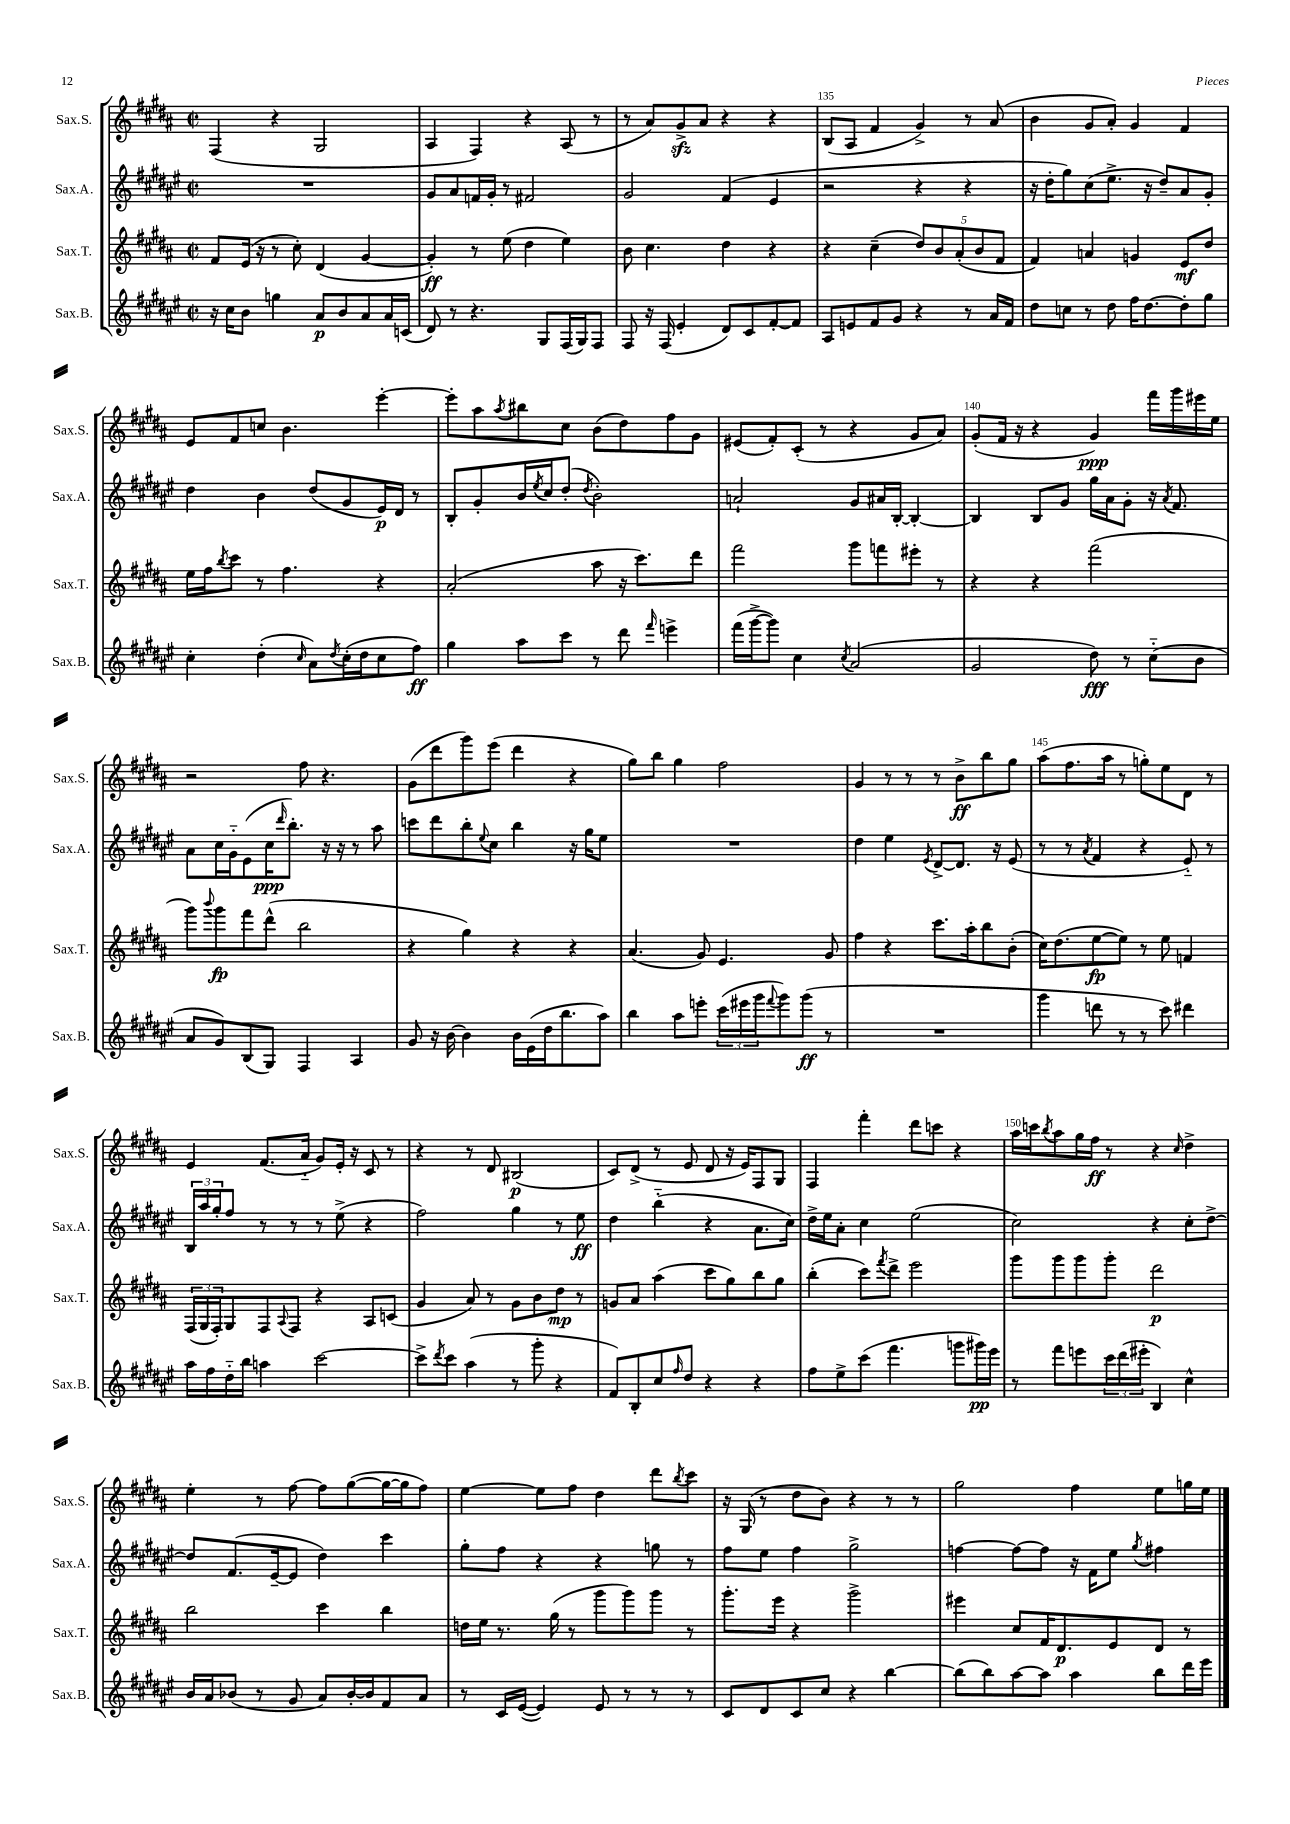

**kern	**kern	**kern	**kern
*staff4	*staff3	*staff2	*staff1
*clefG2	*clefG2	*clefG2	*clefG2
*k[f#c#g#d#a#e#]	*k[f#c#g#d#a#]	*k[f#c#g#d#a#e#]	*k[f#c#g#d#a#]
*M2/2	*M2/2	*M2/2	*M2/2
*met(c|)	*met(c|)	*met(c|)	*met(c|)
16r	8f#/L	1r	(4F#/
16cc#\LK	.	.	.
8b\J	(16e/Jk	.	.
.	16r	.	.
4gg\	8r	.	4r
.	8cc#'\)	.	.
8a#/L	(4d#/	.	2G#/
8b/	.	.	.
8a#/	[4g#/	.	.
16a#/L	.	.	.
(16c/JJ	.	.	.
=	=	=	=
8d#/)	4g#'/])	8g#/L	4A#/
8r	.	8a#/	.
4.r	8r	16f/L	4F#/)
.	.	16g#'/JJ	.
.	(8ee\	8r	.
.	4dd#\	2f#/	4r
8G#/L	.	.	.
(16F#/L	4ee\)	.	(8A#/
16G#/J)	.	.	.
8F#/J	.	.	8r
=	=	=	=
8F#/	8b\	2g#/	8r
16r	4.cc#\	.	8a#/L)
(16F#/	.	.	.
4e#'/	.	.	8g#^/
.	.	.	8a#/J
8d#/L)	4dd#\	(4f#/	4r
8c#/	.	.	.
[8f#'/	4r	4e#/	4r
8f#/]J	.	.	.
=	=	=	=
8A#/L	4r	2r	(8B/L
8e/	.	.	8A#/J
8f#/	(4cc#~\	.	4f#/
8g#/J	.	.	.
4r	10dd#/L)	4r	4g#^/)
.	10b/	.	.
.	(10a#'/	.	.
8r	.	4r	8r
.	10b/	.	.
16a#/LL	.	.	(8a#/
.	10f#/J	.	.
16f#/JJ	.	.	.
=	=	=	=
8dd#\L	4f#/)	16r	4b\
.	.	16dd#'\LK	.
8cc\J	.	8gg#\)	.
8r	4a/	(8cc#\	8g#/L
8dd#\	.	8.ee#^\J	8a#'/J)
16ff#\LK	4g/	.	4g#/
[8.dd#\	.	16r	.
.	.	8dd#~/L)	.
8dd#'\]	8e/L	8a#/	4f#/
8gg#\J	8dd#/J	8g#'/J	.
=	=	=	=
4cc#'\	16ee\LL	4dd#\	8e/L
.	16ff#\J	.	.
.	8qbb/	.	.
.	8ccc#\J	.	8f#/
(4dd#'\	8r	4b\	8cc/J
.	4.ff#\	.	4.b\
16qqcc#/	.	.	.
8a#\L)	.	(8dd#/L	.
8qdd#/	.	.	.
(16cc#'\L	.	8g#/	.
16dd#\J	.	.	.
8cc#\	4r	16e#/L)	[4eee'\
.	.	16d#/JJ	.
8ff#\J)	.	8r	.
=	=	=	=
4gg#\	(2a#'/	8B'/L	8eee'\]L
.	.	8g#'/	8aa#\
.	.	.	8qaa#/
8aa#\L	.	16b/L	8bb#\
.	.	8qee#/	.
.	.	16cc#/J	.
8ccc#\J	.	(8dd#'/J	8cc#\J
.	.	8qdd#/	.
8r	8aa#\	2b'\)	(8b\L
8ddd#\	16r	.	8dd#\)
.	8.ccc#\L)	.	.
16qqfff#/	.	.	.
4eee^\	.	.	8ff#\
.	8ddd#\J	.	8g#\J
=	=	=	=
(16fff#\LL	2fff#\	2a`/	(8e#/L
[16ggg#^\J	.	.	.
8ggg#\]J)	.	.	8f#'/)
4cc#\	.	.	(8c#'/J
.	.	.	8r
8qcc#/	.	.	.
(2a#/	8ggg#\L	8g#/L	4r
.	8fff\	16a#/L	.
.	.	[16B'/JJ	.
.	8eee#'\J	4B'/_	8g#/L
.	8r	.	8a#/J)
=	=	=	=
2g#/	4r	4B/]	(8g#'/L
.	.	.	16f#/Jk
.	.	.	16r
.	4r	8B/L	4r
.	.	8g#/J	.
8dd#\)	(2fff#\	16gg#\LL	4g#/)
.	.	16a#\J	.
8r	.	8g#'\J	.
(8cc#'~\L	.	16r	16fff#\LL
.	.	8qa#/	.
.	.	8.f#/	16ggg#\
8b\J	.	.	16eee#\
.	.	.	16ee\JJ
=	=	=	=
8a#/L	8ggg#\L)	8a#\L	2r
.	8qqbbb/	.	.
8g#/)	8ggg#\	16cc#\L	.
.	.	16g#'~\J	.
(8B/	8fff#\	(8e#\	.
8G#/J)	(8ddd#^^\J	16cc#\K	.
.	.	16qqddd#/	.
.	.	8.bb'\J)	.
4F#/	2bb\	.	8ff#\
.	.	16r	4.r
.	.	16r	.
4A#/	.	8r	.
.	.	8aa#\	.
=	=	=	=
8g#/	4r	8ccc\L	(8g#\L
16r	.	8ddd#\	8ddd#\
[16b\	.	.	.
4b\]	4gg#\)	8bb'\	8ggg#\)
.	.	8qqee#/	.
.	.	8cc#\J	(8eee\J
16b\LL	4r	4bb\	4ddd#\
(16e#\	.	.	.
16dd#\J	.	.	.
8.bb\	.	.	.
.	4r	16r	4r
.	.	16gg#\LK	.
8aa#\J)	.	8ee#\J	.
=	=	=	=
4bb\	(4.a#/	1r	8gg#\L)
.	.	.	8bb\J
8aa#\L	.	.	4gg#\
8eee'\J	8g#/)	.	.
(24ccc#\LL	4.e/	.	2ff#\
24eee#\	.	.	.
24ggg#\J	.	.	.
8qqfff#/	.	.	.
8ggg#\)	.	.	.
(8ggg#\J	.	.	.
8r	8g#/	.	.
=	=	=	=
1r	4ff#\	4dd#\	4g#/
.	4r	4ee#\	8r
.	.	.	8r
.	.	8qe#/	.
.	8.ccc#\L	[8d#^/L	8r
.	.	8.d#/]J	8b^\L
.	16aa#'\k	.	.
.	8bb\	.	8bb\
.	.	16r	.
.	(8b'\J	(8e#/	8gg#\J
=	=	=	=
4ggg#\	16cc#\LK)	8r	(8aa#\L
.	(8.dd#\	.	.
.	.	8r	8.ff#\
.	.	8qa#/	.
8ddd\	[8ee\	4f#/	.
.	.	.	16aa#\Jk
8r	8ee\]J)	.	8r
8r	8r	4r	8gg'\L)
8ccc#\)	8ee\	.	8ee\
4ddd#\	4f/	8e#'~/)	8d#\J
.	.	8r	8r
=	=	=	=
16aa#\LL	(24F#/LL	24B/LL	4e/
.	24G#/	24aa#/	.
16ff#\	.	.	.
.	24F#'/J)	24gg#'/J	.
16dd#'~\	8G#/	8ff#/J	.
16bb\JJ	.	.	.
4aa\	8F#/	8r	(8.f#/L
.	8qqA#/	.	.
.	8F#/J	8r	.
.	.	.	16a#'~/Jk
[2ccc#\	4r	8r	8g#/L)
.	.	(8ee#^\	16e'/Jk
.	.	.	16r
.	8A#/L	4r	8c#/
.	(8c/J	.	8r
=	=	=	=
8ccc#^\]L	4g#/	2ff#\)	4r
8qddd#/	.	.	.
8ccc#\J	.	.	.
(4aa#\	8a#/)	.	8r
.	8r	.	8d#/
8r	8g#\L	4gg#\	(2B#/
8ggg#'\	8b\	.	.
4r	8dd#\J	8r	.
.	8r	8ee#\	.
=	=	=	=
8f#/L)	8g/L	4dd#\	8c#/L)
8B'/	8a#/J	.	(8d#^/J
8cc#/	(4aa#\	(4bb'~\	8r
16qqff#/	.	.	.
8dd#/J	.	.	8e/
4r	8ccc#\L	4r	8d#/
.	8gg#\)	.	16r
.	.	.	16e/LK)
4r	8bb\	8.a#\L	8F#/
.	8gg#\J	.	8G#/J
.	.	16cc#\Jk)	.
=	=	=	=
8ff#\L	(4bb'\	16dd#^\LL	4F#/
.	.	16ee#\J	.
8ee#^\	.	8a#'\J	.
(8ccc#\J	8ccc#\L)	4cc#\	4fff#'\
.	8qfff#/	.	.
4.fff#\	8ddd#^\J	.	.
.	2eee\	(2ee#\	8ddd#\L
.	.	.	8ccc\J
8ggg\L	.	.	4r
16ggg#\L)	.	.	.
16eee#\JJ	.	.	.
=	=	=	=
8r	8ggg#\L	2cc#\)	16aa#\LL
.	.	.	16ccc\J
.	.	.	8qbb/
8fff#\L	8ggg#\	.	8aa#\
8eee\	8ggg#\	.	16gg#\L
.	.	.	16ff#\JJ
24ccc#\L	8ggg#'\J	.	8r
(24ddd#\	.	.	.
24eee#'\JJ	.	.	.
4B/)	2ddd#\	4r	4r
.	.	.	16qqcc#/
4cc#^^\	.	8cc#'\L	4dd#^\
.	.	[8dd#^\J	.
=	=	=	=
16b/LL	2bb\	8dd#/]L	4ee'\
16a#/J	.	.	.
(8b-/J	.	(8.f#/	.
8r	.	.	8r
.	.	[16e#~/k	.
8g#/	.	8e#/]J	[8ff#\
8a#/L)	4ccc#\	4dd#\)	8ff#\]L
[16b-'/L	.	.	([8gg#\
16b-/]J	.	.	.
8f#/	4bb\	4ccc#\	16gg#\_L
.	.	.	16gg#\]J
8a#/J	.	.	8ff#\J)
=	=	=	=
8r	16dd\LL	8gg#'\L	[4ee\
.	16ee\JJ	.	.
16c#/LL	8.r	8ff#\J	.
([16e#/JJ	.	.	.
4e#/])	.	4r	8ee\]L
.	(16gg#\	.	.
.	8r	.	8ff#\J
8e#/	8ggg#\L	4r	4dd#\
8r	8ggg#\)	.	.
8r	8ggg#\J	8gg\	8ddd#\L
.	.	.	8qbb/
8r	8r	8r	8ccc#\J
=	=	=	=
8c#/L	8.ggg#'\L	8ff#\L	16r
.	.	.	(16G#/
8d#/	.	8ee#\J	8r
.	16eee\Jk	.	.
8c#/	4r	4ff#\	8dd#\L
8cc#/J	.	.	8b\J)
4r	2ggg#^\	2gg#^\	4r
[4bb\	.	.	8r
.	.	.	8r
=	=	=	=
(8bb\]L	4eee#\	[4ff\	2gg#\
8bb\)	.	.	.
[8aa#\	8cc#/L	8ff\_L	.
8aa#\]J	16f#/K	8ff\]J	.
.	8.d#/	.	.
4aa#\	.	16r	4ff#\
.	.	16f#\LK	.
.	8e/	8ee#\J	.
.	.	8qgg#/	.
8bb\L	8d#/J	4ff#\	8ee\L
16ddd#\L	8r	.	16gg\L
16eee#\JJ	.	.	16ee\JJ
==	==	==	==
*-	*-	*-	*-
